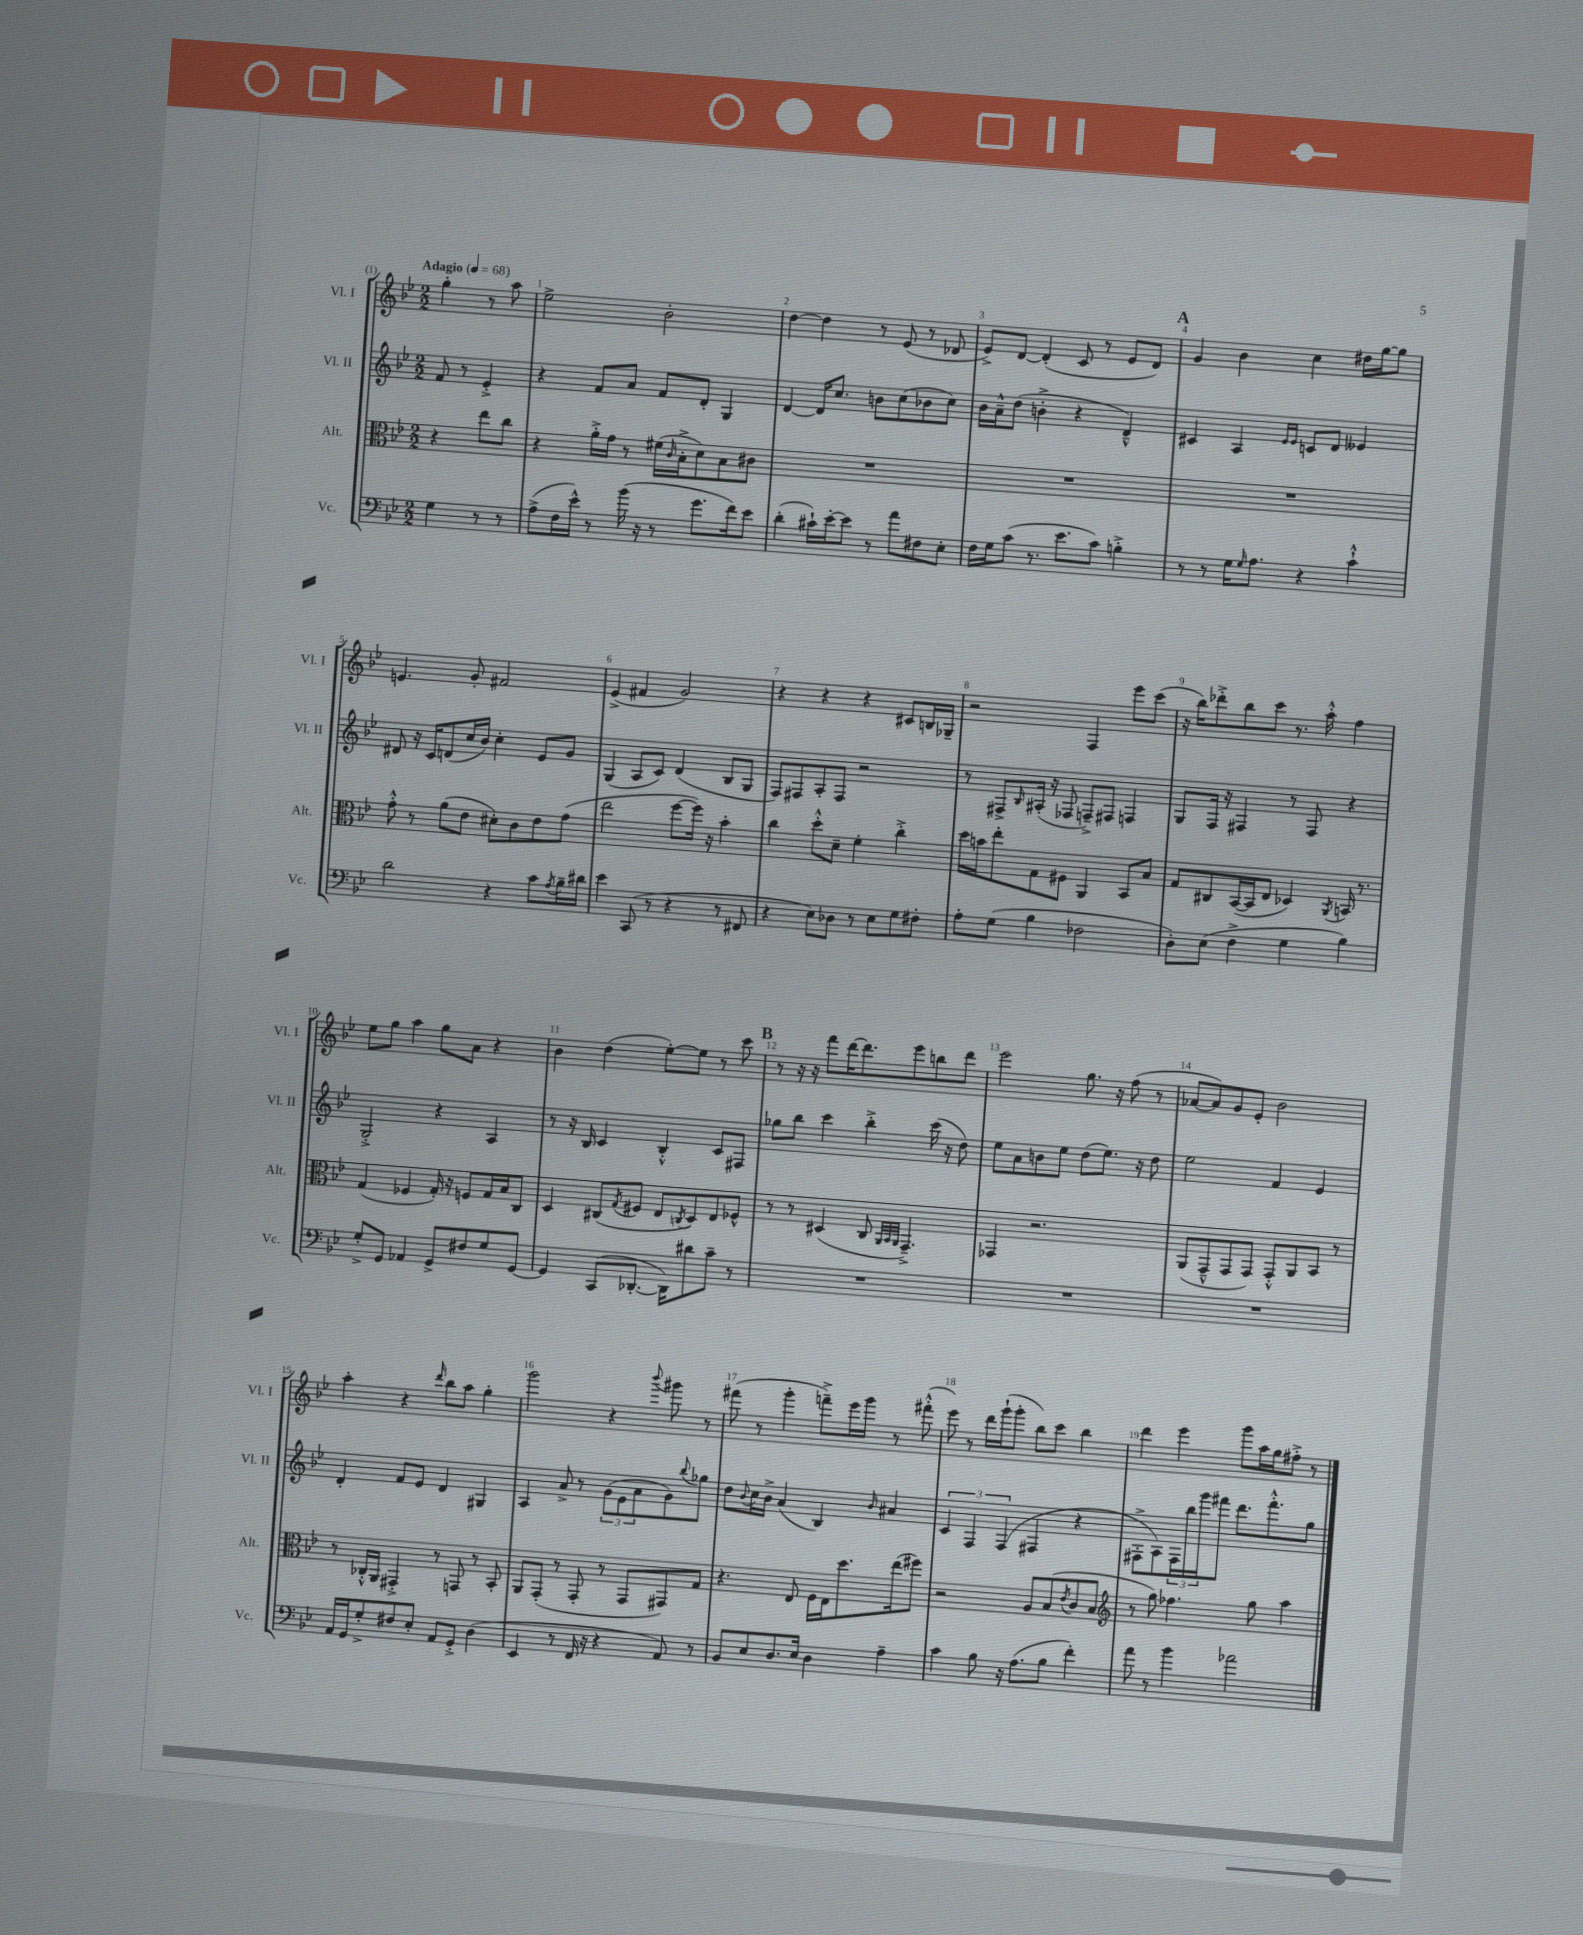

**kern	**kern	**kern	**kern
*staff4	*staff3	*staff2	*staff1
*clefF4	*clefC3	*clefG2	*clefG2
*k[b-e-]	*k[b-e-]	*k[b-e-]	*k[b-e-]
*M2/2	*M2/2	*M2/2	*M2/2
*MM68	*MM68	*MM68	*MM68
4G	4r	8f	4gg'
.	.	8r	.
8r	8ee-	4e-'^	8r
8r	8cc	.	8aa
=	=	=	=
(8A^	4r	4r	2ee-^
16F	.	.	.
16e-^^)	.	.	.
8r	16a'^	8f	.
.	16g	.	.
(16b-	8r	8a	.
16r	.	.	.
8r	(16f#	8f	2b-'
.	16qqc	.	.
.	16B-'^	.	.
8.g	8d)	8d'	.
.	8B-	4G	.
16f)	.	.	.
8e-	8c#	.	.
=	=	=	=
(4d'	1r	[4d	[4dd
16c#`)	.	16d]	4dd]
[16e-'	.	8.cc	.
8e-]	.	.	.
8r	.	8b	8r
8a	.	(8cc	(8e-
8F#	.	8b-	8r
8E-'	.	8cc)	8d-
=	=	=	=
16F	1r	16b-	8e-^)
16G	.	16a~^^	.
(8c	.	(8dd	[8d
8.r	.	4b'^	(4d']
8.e-	.	.	.
.	.	4r	8c
8c)	.	.	8r
4B'^	.	4d~^^)	8e-
.	.	.	8d)
=	=	=	=
8r	1r	4c#	4g
8r	.	.	.
16G	.	4A	4b-
16qqG	.	.	.
8.A	.	.	.
.	.	16qqe-	.
.	.	16qqe-	.
4r	.	8c	4cc
.	.	8d	.
4c`^^	.	4e--	16dd#
.	.	.	[16gg
.	.	.	8gg]
=	=	=	=
2d	8g'^^	8d#	4.e
.	8r	16r	.
.	.	16c	.
.	(8a	(8d	.
.	8e-	16cc	8g'
.	.	16b-)	.
4r	8d#')	4cc'	2f#
.	8c	.	.
8c	8e-	8e-	.
8qA	.	.	.
16B-~	(8g	8g	.
16d#	.	.	.
=	=	=	=
4e-	2ee-	(4G	(4e-^
(8CC	.	8A	4f#
8r	.	8c)	.
4r	[8ff	(4d	2g)
.	16ff])	.	.
.	16r	.	.
8r	4b-'	8B-	.
8FF#	.	8G	.
=	=	=	=
4r	4cc	8F)	4r
.	.	8F#	.
8E-)	8dd'^^	8A'	4r
8D-	8d~	8F#	.
8r	4f'	2r	4r
8E-	.	.	.
8G	4cc'^	.	8c#
8F#'	.	.	16B
.	.	.	16G-~
=	=	=	=
8A'	16dd	8r	2r
.	16b	.	.
(8G	8ee-'	8F#^	.
.	.	16qqB-	.
4B-	8G	(16A#'	.
.	.	16r	.
.	8F#	8F-	.
2F-	4AA	8F~^)	4F
.	.	8F#	.
.	8BB-	4F	8eee-
.	8B-	.	(8ccc
=	=	=	=
8D')	8G	8G	16r
.	.	.	16bb-)
(8E-	8C#	16F	8ddd-'^
.	.	16r	.
4F^	([16BB-	4F#	8bb-
.	16BB-]	.	.
.	8E-	.	8ccc
4G	4D-)	8r	8.r
.	.	8F#	.
.	.	.	16aa'^^
.	8qAA	.	.
4B-)	16BB	4r	4ff
.	8.r	.	.
=	=	=	=
8G'^	(4G	2G'^	8ee-
8GG	.	.	8gg
4AA-	4F-	.	4aa
8GG^	16G')	4r	8gg
.	16r	.	.
8F#	8F	.	8a
8G	16G	4A	4r
.	16B-	.	.
[8GG	8C	.	.
=	=	=	=
4GG]	4D	8r	4b-
.	.	16r	.
.	.	16B-	.
(8CC	(8C#	4c	(4dd
.	8qG	.	.
[8.DD-'	8F#	.	.
.	8E-	4B-'^^	[8ee-')
16DD-])	.	.	.
.	8qC	.	.
8d#	8D)	.	8ee-]
8c~	8E-	8c	8r
8r	8F-^^	8F#	8ccc
=	=	=	=
1r	8r	8gg-	8r
.	8r	8bb-	16r
.	.	.	16r
.	(4D#	4ccc	8fff
.	.	.	[16ddd
.	.	.	8.ddd]
.	8C	4bb-'^	.
.	32qqAA	.	.
.	32qqBB-	.	.
.	32qqAA	.	.
.	4.GG~^)	.	8eee-
.	.	(16ccc	8bb
.	.	16r	.
.	.	8dd)	8ddd
=	=	=	=
1r	4GG-	8ee-	2eee-
.	.	8a	.
.	2.r	8b	.
.	.	8ee-	.
.	.	(8dd	8.gg
.	.	8.ee-)	.
.	.	.	16r
.	.	.	(8ff
.	.	16r	.
.	.	8dd	8r
=	=	=	=
1r	(8AA	2ee-	[8a-
.	8GG~^^	.	8a-])
.	8GG	.	8g
.	8GG)	.	8e-'
.	8GG'^^	4f	2b-
.	8AA	.	.
.	8BB-	4e-	.
.	8r	.	.
=	=	=	=
16AA	8r	4d'	4aa'
16GG	.	.	.
8G'^	16C-'^^	.	.
.	16AA	.	.
8F#	4GG#'^	8f	4r
8E-'	.	8e-	.
.	.	.	16qqddd
8AA	8r	4d	8bb-
8GG'^	8GG	.	8aa
(4D	8r	4G#	4gg'
.	8BB-'	.	.
=	=	=	=
4EE-	8AA	4A	2ggg
.	(8GG'	.	.
8r	8r	8a^	.
16FF	8GG'	8r	.
16r	.	.	.
4r	8r	(12g	4r
.	.	12e-	.
.	8GG	.	.
.	.	12a	.
.	.	.	8qqbbb-
8AA)	8GG#)	8g)	8ggg#
.	.	8qqbb-	.
8r	8G	8gg-	8r
=	=	=	=
8BB-	4.r	8dd	(8fff#
.	.	8qqb-	.
8E-	.	16cc	8r
.	.	16b-^	.
8.D	.	(4a	4ggg'
.	8E-	.	.
16E-	.	.	.
4D	16F	4B-)	8fff~^)
.	16E-	.	.
.	8.dd	.	16eee-
.	.	.	16ggg
.	.	16qqb-	.
4A~	.	4a#	8r
.	(16ee-	.	.
.	8ff#)	.	(8fff#'^^
=	=	=	=
4c	2r	6c	8eee-)
.	.	.	8r
.	.	6F	.
8B-	.	.	16ddd
.	.	.	(16ggg`
.	.	(6F	.
16r	.	.	8ggg'
(8.A	.	.	.
.	8A	4F#	8bb-)
8B-	(8B-	.	8ccc
.	8qe-	.	.
4f')	8c	4r	4bb-
.	8B-	.	.
=	=	=	=
*	*clefG2	*	*
8a	8r	8F#'^	4ddd
8r	8gg)	8A)	.
4b-	4.ff-	24F#	4eee-
.	.	24bb-	.
.	.	24ggg	.
.	.	8fff#	.
2a-	.	8.ddd	8ggg
.	8gg	.	16aa
.	.	8.fff#'^^	16gg
.	4aa	.	8ff#'^
.	.	8gg	8r
==	==	==	==
*-	*-	*-	*-
